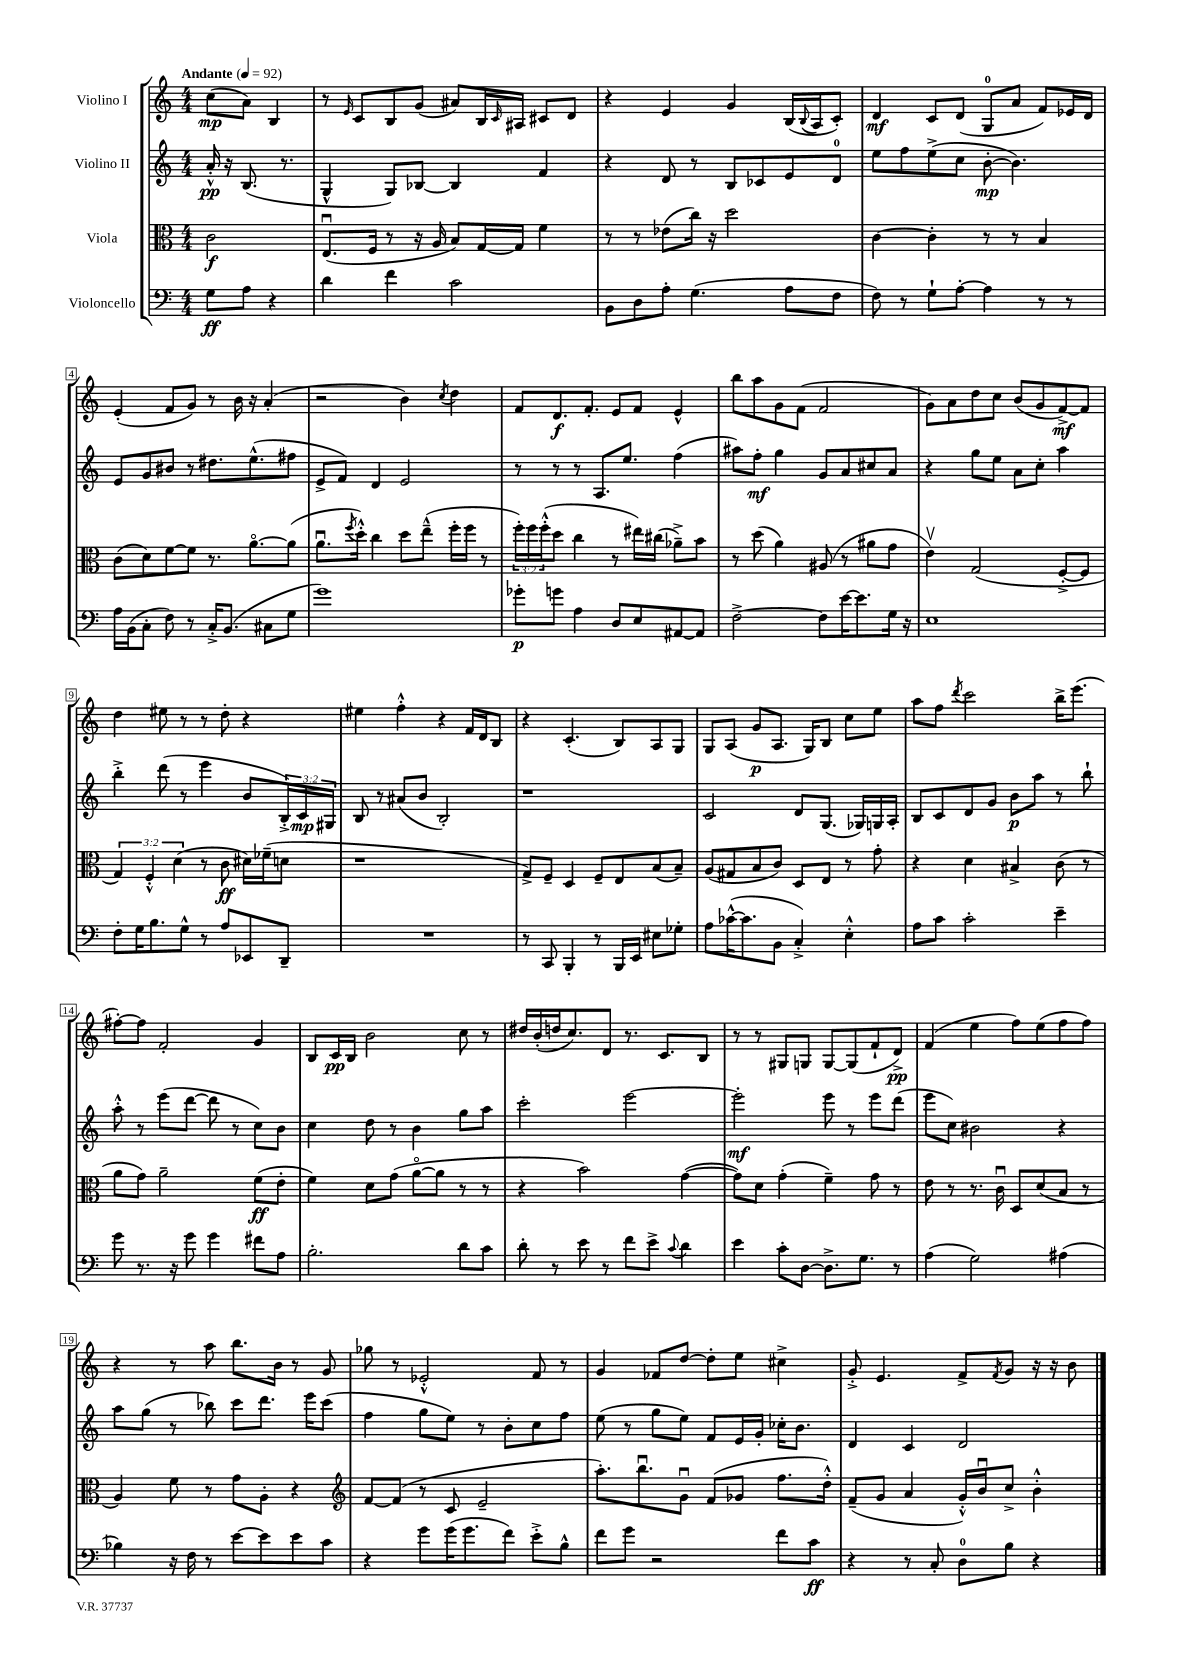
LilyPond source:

<<
\new StaffGroup <<
\new Staff = "s0" \with { instrumentName = "Violino I" } {
    \clef treble \key c \major \numericTimeSignature \time 4/4 \partial 2 \tempo "Andante" 4 = 92
    c''8\mp( a'8) b4 |
    r8 \grace { e'16 } c'8 b8 g'8( ais'8) b16 \grace { c'16 } ais16 cis'8 d'8 |
    r4 e'4 g'4 b16( \appoggiatura { b8 } a16 c'8-.) |
    d'4\mf c'8 d'8( g8-0 a'8 f'8) ees'16 d'16 |
    e'4-.( f'8 g'8) r8 b'16 r16 a'4-.( |
    r2 b'4) \acciaccatura { c''8 } d''4 |
    f'8 d'8.\f f'8.-. e'8 f'8 e'4-^ |
    b''8 a''8 g'8 f'8( f'2 |
    g'8) a'8 d''8 c''8 b'8( g'8 f'8~->\mf) f'8 |
    d''4 eis''8 r8 r8 d''8-. r4 |
    eis''4 f''4-.-^ r4 f'16 d'16 b8 |
    r4 c'4.-.( b8) a8 g8 |
    g8 a8( g'8\p a8. g16) b8 c''8 e''8 |
    a''8 f''8 \acciaccatura { d'''8 } c'''2 b''16-> e'''8.( |
    fis''8~-.) fis''8 f'2-. g'4 |
    b8 c'16\pp b16 b'2 c''8 r8 |
    dis''16 b'16-.( d''16 c''8.) d'8 r8. c'8. b8 |
    r8 r8 gis8 g8 g8~ g8( f'8-! d'8->\pp) |
    f'4( e''4 f''8) e''8( f''8 f''8) |
    r4 r8 a''8 b''8. b'16 r8 g'8 |
    ges''8 r8 ees'2-.-^ f'8 r8 |
    g'4 fes'8 d''8~ d''8-. e''8 cis''4-> |
    g'8-.-> e'4. f'8-> \acciaccatura { f'8 } g'8 r16 r16 b'8 \bar "|." |
}
\new Staff = "s1" \with { instrumentName = "Violino II" } {
    \clef treble \key c \major \numericTimeSignature \time 4/4 \override Staff.TupletNumber.text = #tuplet-number::calc-fraction-text \partial 2
    a'16-.-^\pp r16 b8.( r8. |
    g4-^ g8) bes8~ bes4 f'4 |
    r4 d'8 r8 b8 ces'8 e'8 d'8-0 |
    e''8 f''8 e''8->( c''8 b'8~-.\mp b'4.) |
    e'8 g'8 bis'8 r8 dis''8. e''8.-^( fis''8 |
    e'8-> f'8) d'4 e'2 |
    r8 r8 r8 a8. e''8. f''4( |
    ais''8) f''8-.\mf g''4 g'8 a'8 cis''8 a'8 |
    r4 g''8 e''8 a'8 c''8-. a''4 |
    b''4-.-> d'''8( r8 e'''4 b'8 \tuplet 3/2 { b16-.->) c'16\mp gis16 } |
    b8 r8 ais'8( b'8 b2-.) |
    r1 |
    c'2 d'8 g8.( ges16) g16 a16-. |
    b8 c'8 d'8 g'8 b'8\p a''8 r8 b''8-! |
    a''8-.-^ r8 e'''8( d'''8~ d'''8 r8 c''8) b'8 |
    c''4 d''8 r8 b'4 g''8 a''8 |
    c'''2-. e'''2~ |
    e'''2-.\mf e'''8 r8 e'''8 d'''8( |
    e'''8 c''8) bis'2 r4 |
    a''8 g''8( r8 bes''8) c'''8 d'''8. e'''16 c'''8( |
    f''4 g''8 e''8) r8 b'8-. c''8 f''8 |
    e''8( r8 g''8 e''8) f'8 e'16 g'16-. ces''16-. b'8. |
    d'4 c'4 d'2 \bar "|." |
}
\new Staff = "s2" \with { instrumentName = "Viola" } {
    \clef alto \key c \major \numericTimeSignature \time 4/4 \override Staff.TupletNumber.text = #tuplet-number::calc-fraction-text \partial 2
    c'2\f |
    e8.\downbow( f16 r8 r16 a16 b8) g16~ g16 f'4 |
    r8 r8 ees'8( c''16) r16 d''2 |
    c'4~ c'4-. r8 r8 b4 |
    c'8( d'8) f'8~ f'8 r8. a'8.~\flageolet a'8( |
    a'8.\downbow \acciaccatura { f''8 } d''16-.-^) c''4 d''8 e''8---^( f''16-. f''16 r8 |
    \tuplet 3/2 { f''16-.) f''16 f''16-.-^( } d''8 c''4 r8 eis''16) cis''16( aes'8--->) b'8 |
    r8 d''8( a'4) ais8( r8 ais'8 g'8 |
    e'4\upbow) g2( f8~-.-> f8 |
    \tuplet 3/2 { g4) f4-.-^ d'4( } r8 c'8\ff dis'16) fes'16--( d'8 |
    r1 |
    g8->) f8-- d4 f8-- e8 b8( b8--) |
    a8( gis8 b8 c'8) d8 e8 r8 g'8-. |
    r4 d'4 bis4-> c'8( r8 |
    a'8 g'8) a'2-- f'8\ff( e'8-. |
    f'4) d'8 g'8( a'8~\flageolet a'8 r8 r8 |
    r4 b'2) g'4~( |
    g'8) d'8 g'4-.( f'4--) g'8 r8 |
    e'8 r8 r8. c'16\downbow d8 d'8( b8 r8 |
    a4) f'8 r8 g'8 a8-. r4 |
    \clef treble f'8~ f'8( r8 c'8 e'2-- |
    a''8.-.) b''8.\downbow g'8\downbow f'8( ges'8 f''8. d''16-.-^) |
    f'8--( g'8 a'4 g'16-.-^) b'16\downbow c''8-> b'4-.-^ \bar "|." |
}
\new Staff = "s3" \with { instrumentName = "Violoncello" } {
    \clef bass \key c \major \numericTimeSignature \time 4/4 \partial 2
    g8\ff a8 r4 |
    d'4 f'4 c'2 |
    b,8 d8 a8-. g4.( a8 f8 |
    f8) r8 g8-! a8~-. a4 r8 r8 |
    a16 b,16( c8-. f8) r8 c16-.-> b,8.( cis8 g8 |
    g'1) |
    ges'8-.\p g'8 a4 d8 e8 ais,8~ ais,8 |
    f2~-> f8 e'16~ e'8. g16 r16 |
    e1 |
    f8-. g16 b8. g8-^ r8 a8 ees,8 d,8-- |
    R1 |
    r8 c,8 b,,4-. r8 b,,16 e,16 eis8 ges8-. |
    a8 ces'16~-^( ces'8. b,8 c4-.->) e4-.-^ |
    a8 c'8 c'2-. e'4-- |
    g'8 r8. r16 g'8 g'4 fis'8 a8 |
    b2.-. d'8 c'8 |
    d'8-. r8 e'8 r8 f'8 e'8-> \appoggiatura { c'8 } d'4 |
    e'4 c'8-. d8~ d8.-> g8. r8 |
    a4( g2) ais4( |
    bes4) r16 f16 r8 e'8~ e'8 e'8 c'8 |
    r4 g'8 g'16( g'8. f'8) e'8-.-> b8-^ |
    f'8 g'8 r2 f'8 c'8\ff |
    r4 r8 c8-. d8-0 b8 r4 \bar "|." |
}
>>
>>
\layout { \context { \Score \override BarNumber.stencil = #(make-stencil-boxer 0.1 0.3 ly:text-interface::print) } }
